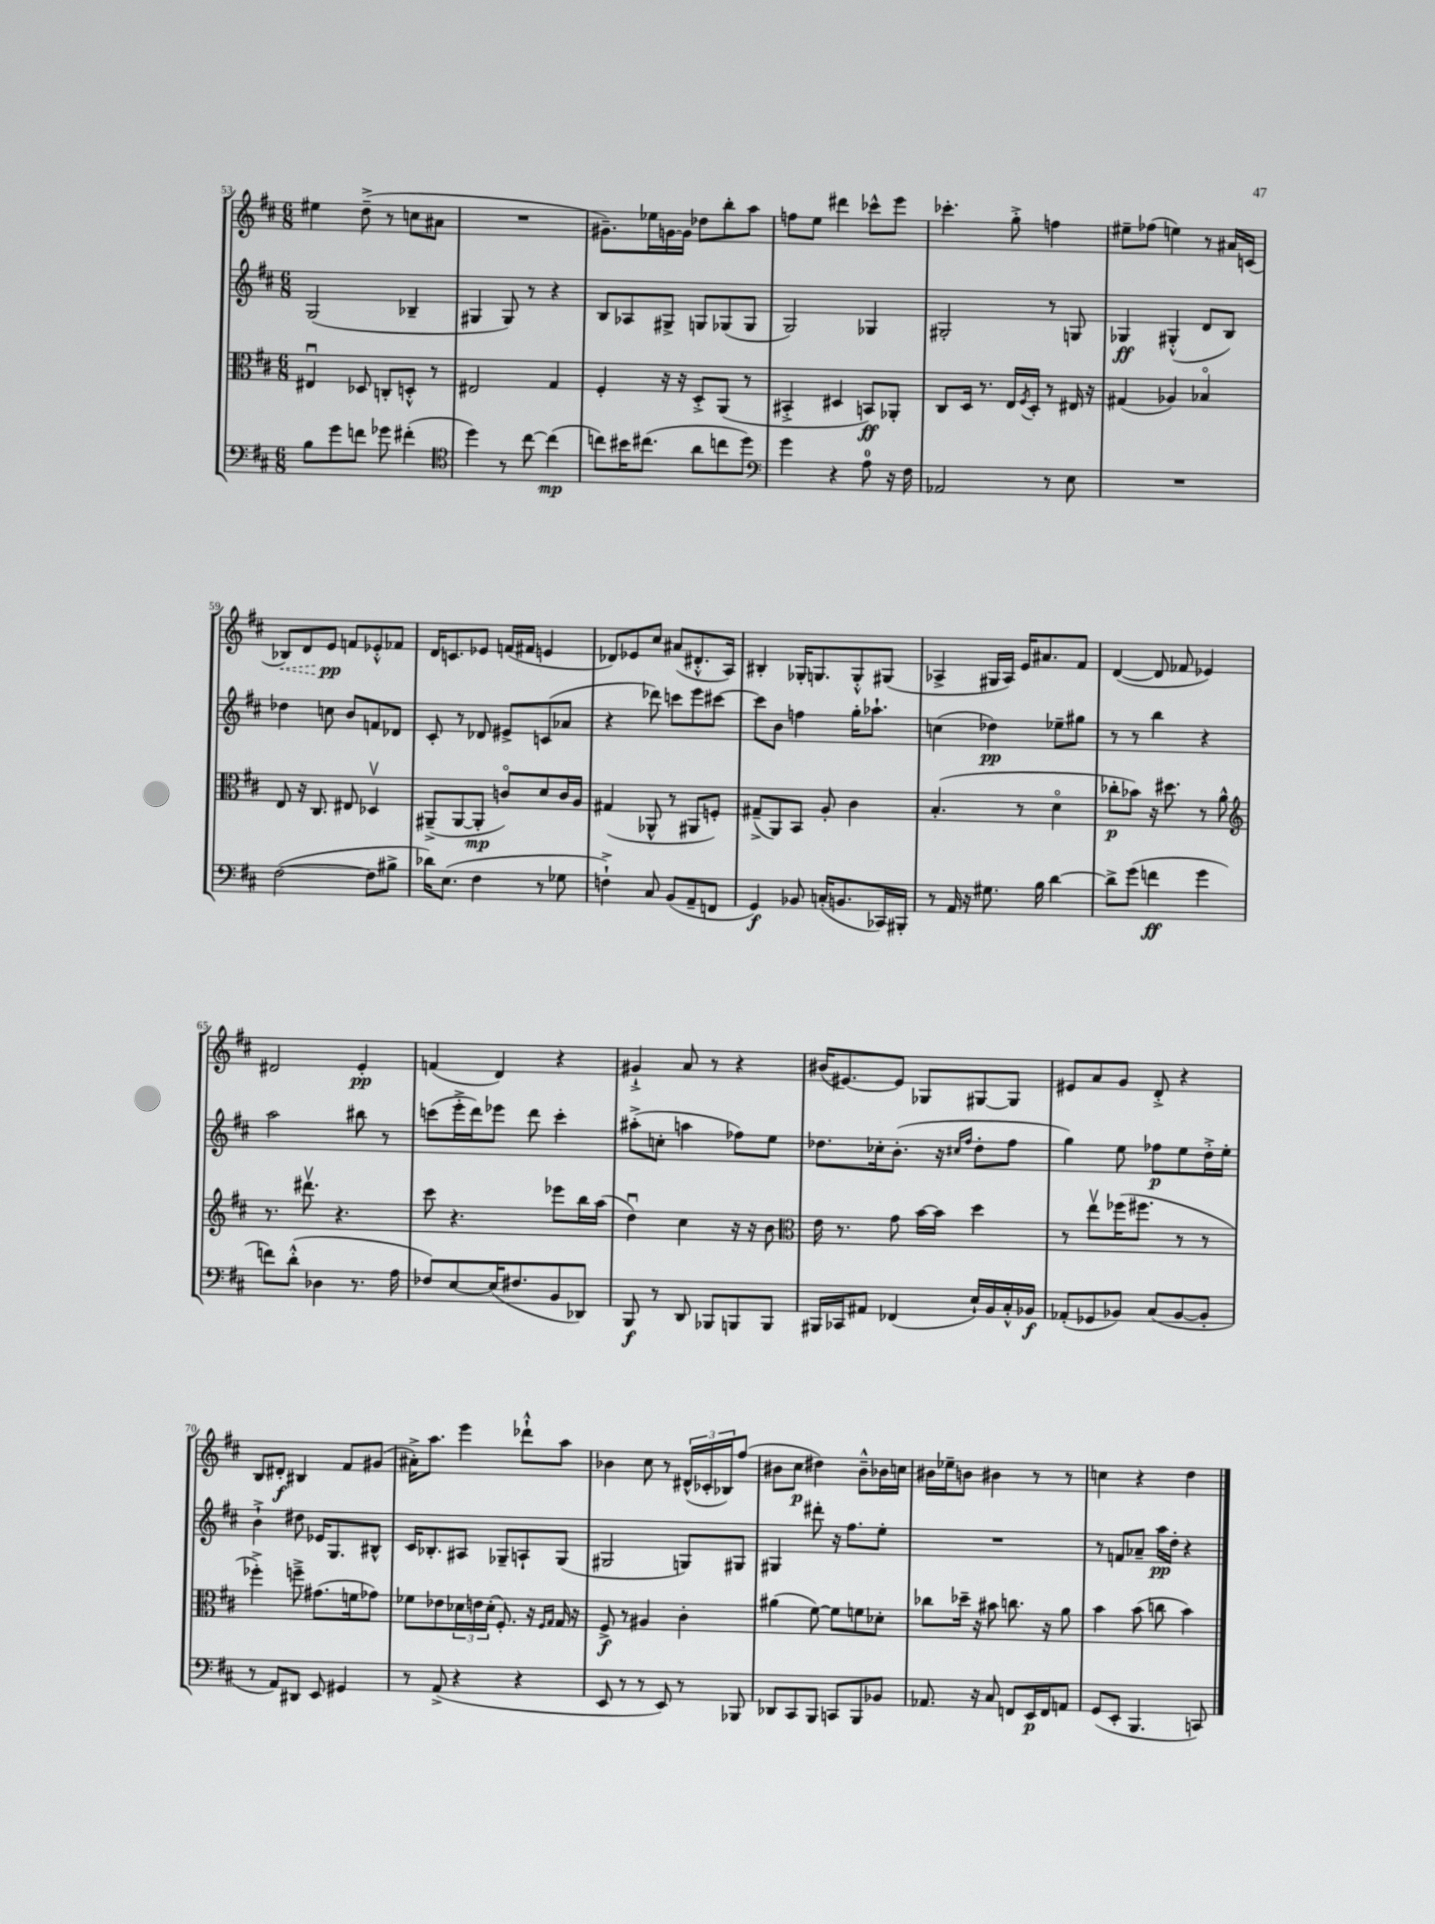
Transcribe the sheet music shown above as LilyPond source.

<<
\new StaffGroup <<
\new Staff = "s0" {
    \clef treble \key d \major \numericTimeSignature \time 6/8
    eis''4 d''8--->( r8 c''8 ais'8 |
    R2. |
    gis'8.--) ees''16 g'16~ g'16 des''8 b''8-. a''8 |
    f''8 e''8 dis'''4 ces'''8-^ e'''8 |
    ces'''4.-. g''8-.-> f''4 |
    eis''8-- fes''8( e''4) r8 ais'16 c'16( |
    \once \override Hairpin.style = #'dashed-line bes8\<) d'8 e'8\pp\! f'8 ees'8-.-^ fes'8 |
    d'16 c'8. ees'8 f'16( fis'16 e'4 |
    des'8) ees'8 cis''8 ais'8( dis'8.-.-^ a16) |
    bis4-. ges16-. g8. g8-.-^ gis8( |
    aes4-> gis16 aes16) e'16 ais'8. fis'8 |
    d'4~( d'8 fes'8 ees'4) |
    dis'2 e'4-.\pp |
    f'4( d'4) r4 |
    gis'4-!-> a'8 r8 r4 |
    bis'16( eis'8.~) eis'8 ges8 gis8~ gis8 |
    eis'8 a'8 g'8 d'8-.-> r4 |
    b8 dis'8-.\f bis4 fis'8 gis'8( |
    ais'16-.->) a''8. e'''4 des'''8-!-^ a''8 |
    bes'4 cis''8 r8 \tuplet 3/2 { dis'16-^( ces'16-. bes16) } fis''8( |
    bis'8 cis''8\p dis''4) bis'8---^ bes'16 c''16 |
    bis'16 ees''16-- b'8 bis'4 r8 r8 |
    c''4 r4 d''4 \bar "|." |
}
\new Staff = "s1" {
    \clef treble \key d \major \numericTimeSignature \time 6/8
    g2( bes4-- |
    gis4 gis8) r8 r4 |
    b8 aes8 gis8-> g8 ges8( ges8 |
    g2) ges4 |
    gis2-. r8 g8 |
    ges4\ff gis4-.-^( d'8 b8) |
    des''4 c''8 b'8 f'8 des'8 |
    cis'8-. r8 des'8 eis'8-> c'8( aes'8 |
    r4 des'''8) c'''8 e'''8 cis'''8~ |
    cis'''8 b'8 f''4 g''16-. aes''8.-! |
    c''4( des''4\pp) ees''8-- gis''8 |
    r8 r8 b''4 r4 |
    a''2 bis''8 r8 |
    c'''8( e'''16-.-> d'''16) ees'''8 d'''8 c'''4-. |
    ais''8-.->( c''8-. a''4 fes''8) e''8 |
    des''8. ces''16-. b'8.-.( r16 \grace { cis''16 fis''16 } des''8-. fis''8 |
    g''4) e''8 fes''8\p e''8 d''16-.-> e''16-. |
    b'4-!-> dis''8 ees'16 g8. bis8-^ |
    cis'16 bes8.-. ais8 ges8-- a8-! ges8( |
    gis2 g8) gis8 |
    gis4 dis'''8-. r16 fis''8. e''8-. |
    R2. |
    r8 f'8 aes'8-- a''16\pp d''16-. r4 \bar "|." |
}
\new Staff = "s2" {
    \clef alto \key d \major \numericTimeSignature \time 6/8
    eis4\downbow des8 c8-. d8-.-^ r8 |
    eis2 g4 |
    fis4-. r16 r16 d8-.-> a,8( r8 |
    bis,4-.-> dis4 b,8\ff) aes,8-. |
    cis8 d16 r8. e16 \acciaccatura { fis8 } d16-. r8 eis16 r16 |
    gis4( aes4) bes4\flageolet |
    e8 r16 cis8. eis8 des4\upbow |
    ais,8--->( ais,8~ ais,8-.\mp c'8\flageolet) d'8 c'16 a16 |
    gis4( aes,8-^ r8 ais,8 f8-.) |
    gis8--->( a,8) b,8 a8-. cis'4 |
    b4.-.( r8 d'4\flageolet |
    ces''8-.\p bes'8) r16 dis''8. r8 a'8-^ |
    \clef treble r8. dis'''8.\upbow r4. |
    cis'''8 r4. ees'''8 b''16 a''16( |
    d''4\downbow) cis''4 r16 r16 b'8 |
    \clef alto e'16 r8. g'8 b'16~ b'16 d''4 |
    r8 e''8\upbow fes''16( fis''8. r8 r8 |
    fes''4-.->) f''8---> gis'8.( f'16 ges'8) |
    fes'8 ees'8 \tuplet 3/2 { des'16 e'16 des'16-.( } fis8.-.) r16 \grace { fis16 g16 } g16 r16 |
    fis8->\f r8 ais4 cis'4-. |
    ais'4( fis'8~) fis'8 f'8 des'8-. |
    ces''8 des''16-- r16 bis'8 c''8. r16 a'8 |
    b'4 b'8( c''8 b'4) \bar "|." |
}
\new Staff = "s3" {
    \clef bass \key d \major \numericTimeSignature \time 6/8
    b8 g'8 f'8 ges'8 fis'4-.( |
    \clef tenor d''4) r8 cis''8~ cis''4\mp( |
    c''8) bis'16 cis''8.( a'8 c''8 d''8) |
    \clef bass g'4 r4 a8-0 r16 fis16 |
    aes,2 r8 e8 |
    R2. |
    fis2~( fis8 bis8-> |
    des'16) e8.( fis4 r8 ges8 |
    f4-!->) cis8 b,8( a,8-- f,8 |
    g,4\f) bes,8 c16-.( b,8. ces,16) bis,,16-. |
    r8 a,16 r16 gis8. b16 d'4~ |
    d'8-> g'8( f'4\ff g'4 |
    f'8) d'8-.-^( des4 r8. a16 |
    fes8) e8~ e16( fis8. b,8 des,8) |
    b,,8\f r8 d,8 bes,,8 b,,8 b,,8 |
    bis,,16 ces,16 ais,8 fes,4( e16-!) b,16 cis16-.-^ bes,16\f |
    aes,8-.( ges,8 bes,8) cis8( bes,8~ bes,8-. |
    r8 a,8) dis,8 e,8 gis,4 |
    r8 a,8->( r4 r4 |
    e,8 r8 r8 e,8) r8 bes,,8 |
    des,8 cis,8 b,,8 c,8 b,,8 bes,8 |
    aes,8. r16 cis8 f,8 e,16\p f,16 a,8 |
    g,8( e,8-. b,,4. c,8) \bar "|." |
}
>>
>>
\layout { \context { \Score currentBarNumber = #53 } }
